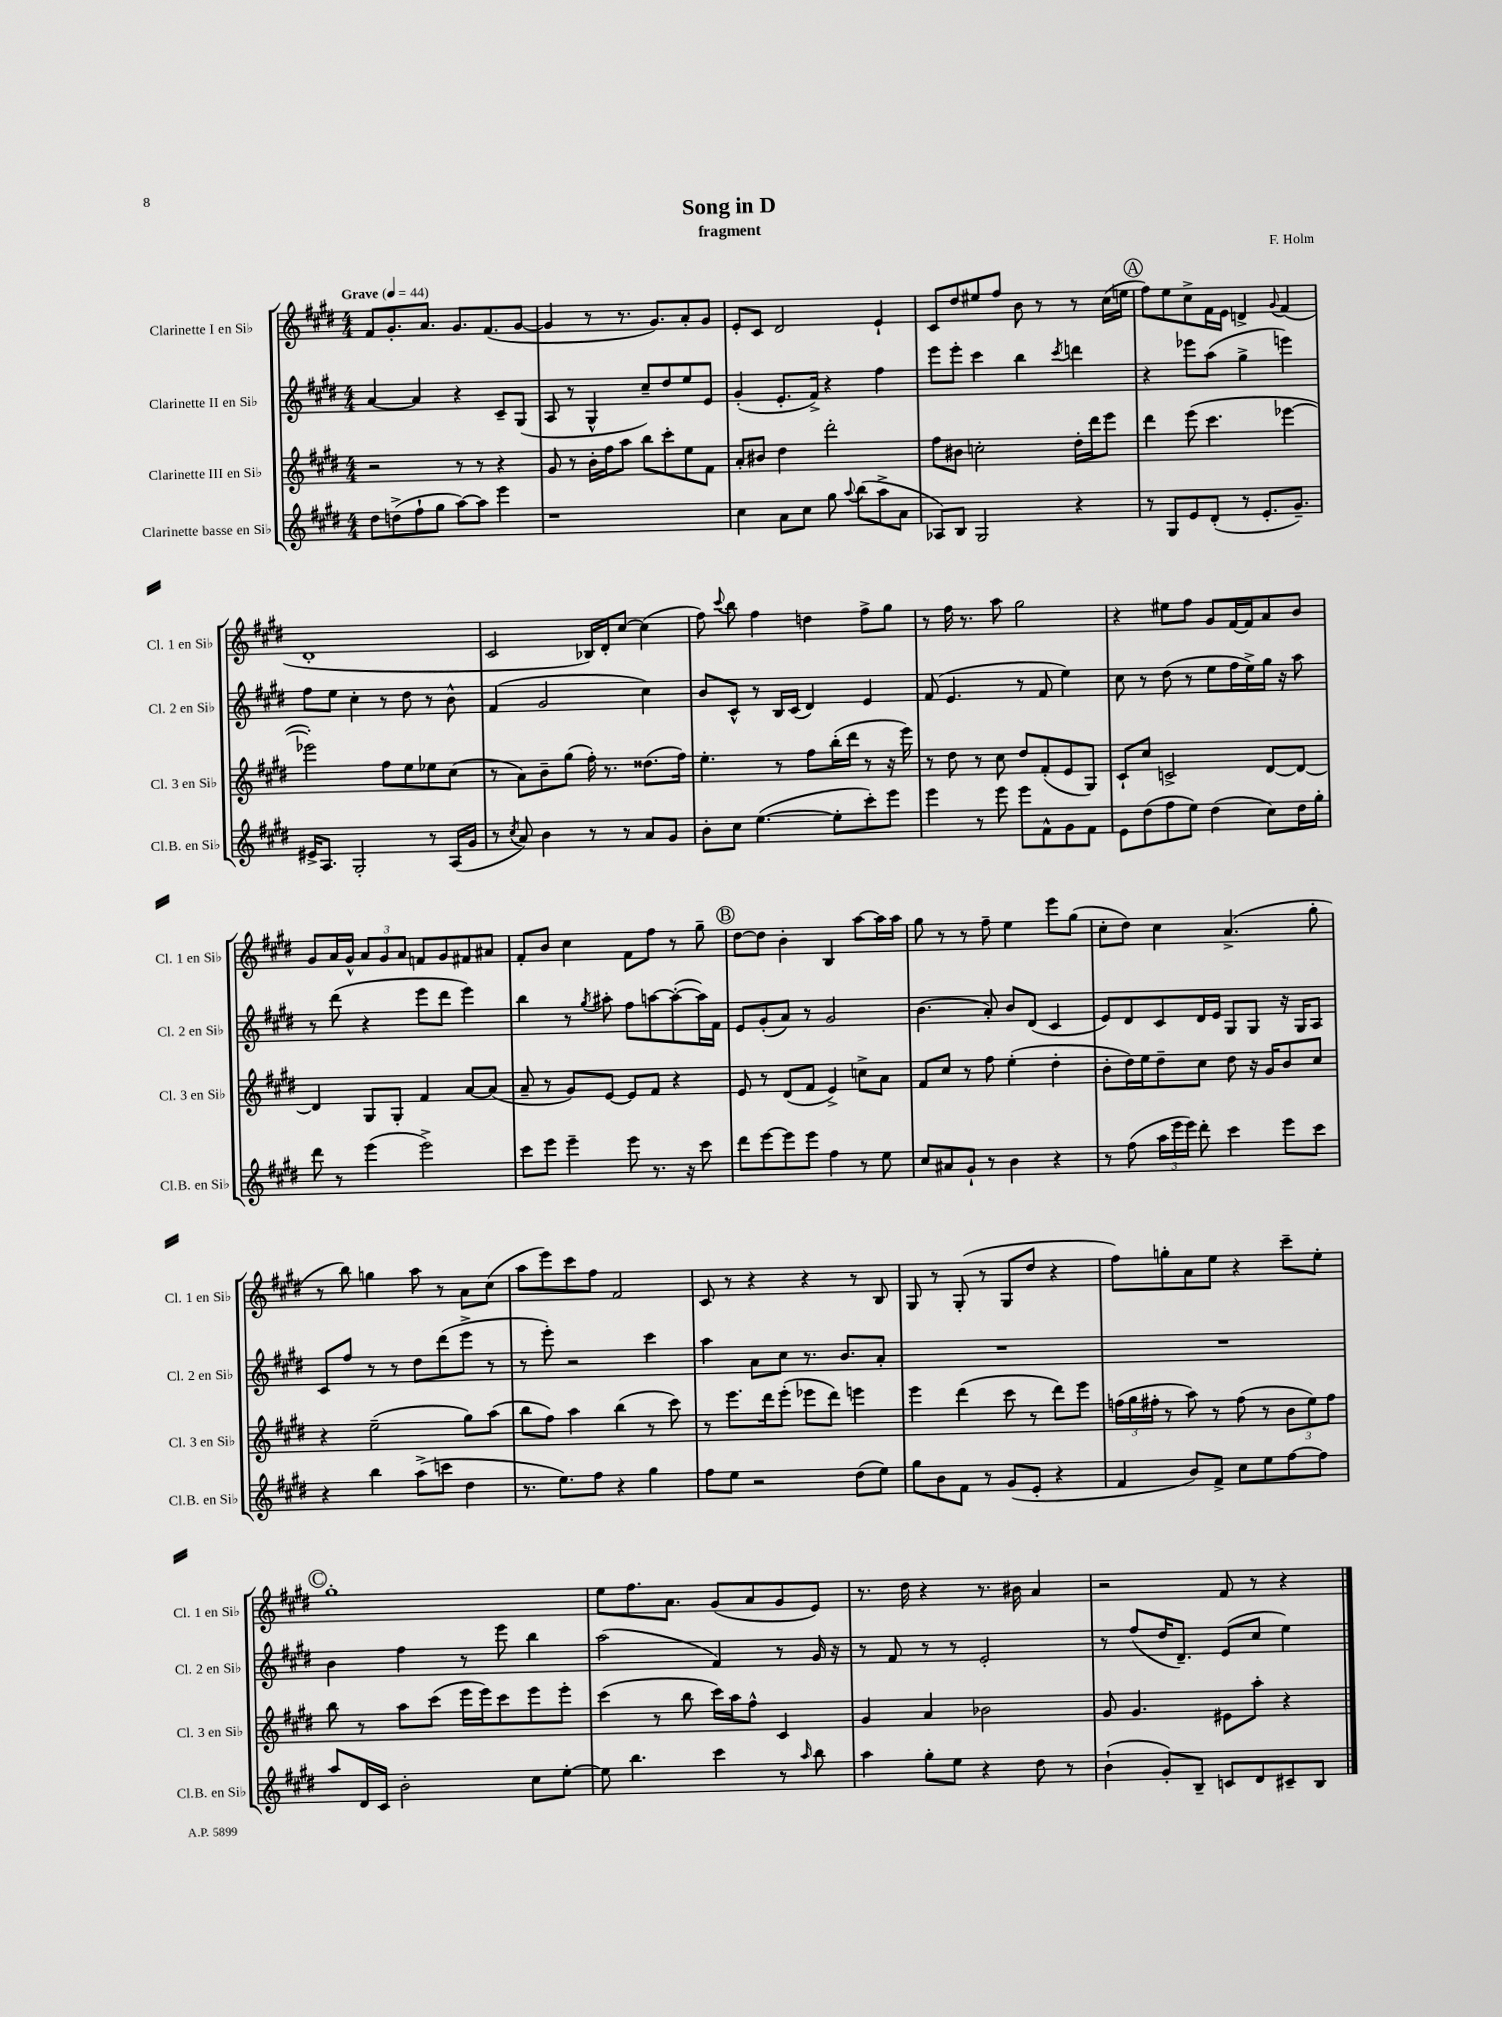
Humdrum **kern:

**kern	**kern	**kern	**kern
*staff4	*staff3	*staff2	*staff1
*clefG2	*clefG2	*clefG2	*clefG2
*k[f#c#g#d#]	*k[f#c#g#d#]	*k[f#c#g#d#]	*k[f#c#g#d#]
*M4/4	*M4/4	*M4/4	*M4/4
*MM44	*MM44	*MM44	*MM44
8dd#	2r	[4a	8f#
(8dd^	.	.	8.g#'
8ff#`	.	4a]	.
.	.	.	8.a
8gg#	.	.	.
[8aa)	8r	4r	8.g#
8aa]	8r	.	.
.	.	.	(8.f#
4eee	4r	8c#~	.
.	.	(8G#	[8g#
=	=	=	=
1r	8g#	8A	4g#]
.	8r	8r	.
.	16b'	4G#^^	8r
.	16ff#	.	.
.	8aa	.	8.r
.	8bb	8cc#~)	.
.	.	.	8.g#)
.	8ccc#'	8dd#	.
.	8ee	8ee	8a'
.	8f#	8e	8g#
=	=	=	=
4cc#	8a'	(4g#'	8e'
.	8b#	.	8c#
8a	4dd#	8.e'	2d#
8cc#	.	.	.
.	.	16f#^)	.
8gg#	2ddd#'	4r	.
8qqaa	.	.	.
(8bb	.	.	.
8aa^	.	4ff#	4e`
8a	.	.	.
=	=	=	=
8A-)	8ff#	8eee	8c#
8B	8b#	8eee'	8dd#
2G#	2cc'	4ccc#	8ee#
.	.	.	8ff#
.	.	4bb	8b
.	.	.	8r
.	.	8qccc#	.
4r	16dd#'	4ddd	8r
.	16ddd#	.	.
.	8eee	.	(16cc#
.	.	.	16ee
=	=	=	=
8r	4ddd#	4r	8ff#)
8G#	.	.	8ee
8e	(8eee	8eee-	8cc#^
(8d#'	4.ccc#	(8aa	16f#
.	.	.	16e
8r	.	4gg#^	4d^
8.e'	.	.	.
.	.	.	8qqg#
.	[4eee-	4eee)	(4f#
8.g#~)	.	.	.
=	=	=	=
16e#^	2eee-'])	8ff#	1d#'
8.A	.	.	.
.	.	8ee	.
2G#'	.	4cc#'	.
.	8ff#	8r	.
.	8ee	8dd#	.
8r	8ee-	8r	.
(16A	(8cc#	8b^^	.
16g#	.	.	.
=	=	=	=
8r	8r	(4f#	2c#
8qcc#	.	.	.
8a)	8a)	.	.
4b	8b~	2g#	.
.	(8gg#	.	.
8r	16ff#')	.	16B-)
.	8.r	.	16d#'
8r	.	.	[8cc#
8a	(8.dd##	4cc#)	(4cc#]
8g#	.	.	.
.	16ff#)	.	.
=	=	=	=
8b'	4.ee'	8b	8ff#)
.	.	.	8qqccc#
8cc#	.	8c#^^	8bb
([4.ee	.	8r	4ff#
.	8r	16B	.
.	.	(16c#	.
.	8ff#	4d#)	4dd
8ee']	(16bb'	.	.
.	16ddd#	.	.
8ccc#')	8r	4e	8ff#^
8eee	16r	.	8gg#
.	16eee)	.	.
=	=	=	=
4eee	8r	(8f#	8r
.	8dd#	4.e	16ff#
.	.	.	8.r
8r	8r	.	.
8eee	8cc#	.	8aa
8eee	8dd#	8r	2gg#
8f#^^	(8f#'	8f#	.
8g#	8e	4ee)	.
8f#	8G#)	.	.
=	=	=	=
8e	8c#`	8cc#	4r
(8dd#	8cc#	8r	.
8ff#	2c^	(8dd#	8ee#
8ee)	.	8r	8ff#
(4dd#	.	8ee	8g#
.	.	16ff#	[16f#
.	.	16ee^)	16f#]
8cc#)	[8d#	16gg#	8a
.	.	16r	.
16dd#	8d#_	8aa	8b
16gg#'	.	.	.
=	=	=	=
8ddd#	4d#]	8r	8g#
8r	.	(8ddd#	16a
.	.	.	16g#^^
(4eee	8G#	4r	12a
.	.	.	12g#
.	8G#'	.	.
.	.	.	12a
2eee^)	4f#	8eee	8f
.	.	8ddd#	8g#
.	[8a	4eee)	8f#
.	(8a]	.	8a#
=	=	=	=
8ccc#	8a~	4bb	8f#'
8eee	8r	.	8b
4eee~	8g#)	8r	4cc#
.	.	8qgg#	.
.	[8e	8aa#'	.
8eee	8e]	8ff#	8f#
8.r	8f#	[8aa	8ff#
.	4r	(8aa'_	8r
16r	.	.	.
8ccc#	.	16aa])	8gg#~
.	.	16f#	.
=	=	=	=
8ddd#	8e	8e	[8dd#
[8eee	8r	(8g#'	8dd#]
8eee]	(8d#	8a)	4b'
8eee	8f#	8r	.
4ff#	4e^)	2g#	4B
8r	8cc^	.	[8aa
8ee	8a	.	16aa]
.	.	.	16aa
=	=	=	=
8cc#	8f#	(4.b	8gg#
8a#	8cc#	.	8r
8g#`	8r	.	8r
8r	8ff#	8a')	8ff#~
4b	(4ee'	8b	4ee
.	.	(8d#	.
4r	4dd#'	4c#	8eee
.	.	.	(8gg#
=	=	=	=
8r	8b'	8e)	8cc#'
(8ff#	16dd#)	8d#	8dd#)
.	16ee	.	.
24aa	8dd#~	8c#	4cc#
24eee	.	.	.
24eee)	.	.	.
8ddd#'	8cc#	16d#	.
.	.	16e	.
4ccc#	8dd#	8G#	(4.a^
.	16r	8G#	.
.	16g#	.	.
8eee	8b	16r	.
.	.	16G#	.
8ccc#	8cc#	8A	8gg#'
=	=	=	=
4r	4r	8c#	8r
.	.	8ff#	8bb)
4bb	(2ee~	8r	4gg
.	.	8r	.
(8aa^	.	8dd#	8aa
8ccc	.	(8ddd#	8r
4dd#	8gg#)	8eee^	8a
.	(8aa	8r	(8cc#
=	=	=	=
8.r	8bb	8r	8aa
.	8ff#)	8eee')	8eee)
8.ee)	.	.	.
.	4aa	2r	8ccc#
8ff#	.	.	8ff#
4r	(4bb	.	2f#
4gg#	8r	4ccc#	.
.	8ccc#)	.	.
=	=	=	=
8ff#	8r	4aa	8c#
8ee	8.eee	.	8r
2r	.	8a	4r
.	16ddd#	.	.
.	(8eee'	8cc#	.
.	8eee-	8.r	4r
.	8ddd#)	.	.
.	.	8.b	.
(8dd#	4eee	.	8r
8ee)	.	8a'	8B
=	=	=	=
8gg#	4eee	1r	8G#
8b	.	.	8r
8f#	(4ddd#	.	(8G#'
8r	.	.	8r
(8g#	8ccc#	.	8G#
8e'	8r	.	8dd#
4r	8ddd#)	.	4r
.	8eee	.	.
=	=	=	=
4f#	(24ff	1r	8ff#)
.	24gg#	.	.
.	24ff#'	.	.
.	8r	.	8gg'
8b)	8aa)	.	8a
8f#^	8r	.	8ee
8cc#	(8ff#	.	4r
8ee	8r	.	.
[8ff#	12b	.	8ccc#~
.	12ee)	.	.
8ff#]	.	.	8ee'
.	12ff#	.	.
=	=	=	=
8aa	8bb	4b	1gg#'
16d#	8r	.	.
16c#	.	.	.
2b'	8aa	4ff#	.
.	(8ccc#	.	.
.	16eee	8r	.
.	16eee)	.	.
.	8ccc#	8eee	.
8cc#	8eee	4bb	.
[8ee'	8eee'	.	.
=	=	=	=
8ee]	(4ccc#	(2aa	8ee
4.bb	.	.	8.ff#
.	8r	.	.
.	.	.	8.a
.	8bb	.	.
4ccc#	16ccc#)	4f#)	(8g#
.	16aa	.	.
.	8ff#^^	.	8a
8r	4c#	8r	8g#
16qqaa	.	.	.
8bb	.	16g#	8e)
.	.	16r	.
=	=	=	=
4aa	4g#	8r	8.r
.	.	8f#	.
.	.	.	16dd#
8gg#'	4a	8r	4r
8ee	.	8r	.
4r	2b-	2e'	8.r
.	.	.	16b#
8dd#	.	.	4a
8r	.	.	.
=	=	=	=
(4b`	8g#	8r	2r
.	4.g#	(8ff#	.
8g#')	.	16dd#	.
.	.	8.d#~)	.
8B~	.	.	.
8c	8e#	(8e	8f#
8d#	8aa'	8cc#	8r
8c#~	4r	4ee)	4r
8B	.	.	.
==	==	==	==
*-	*-	*-	*-
